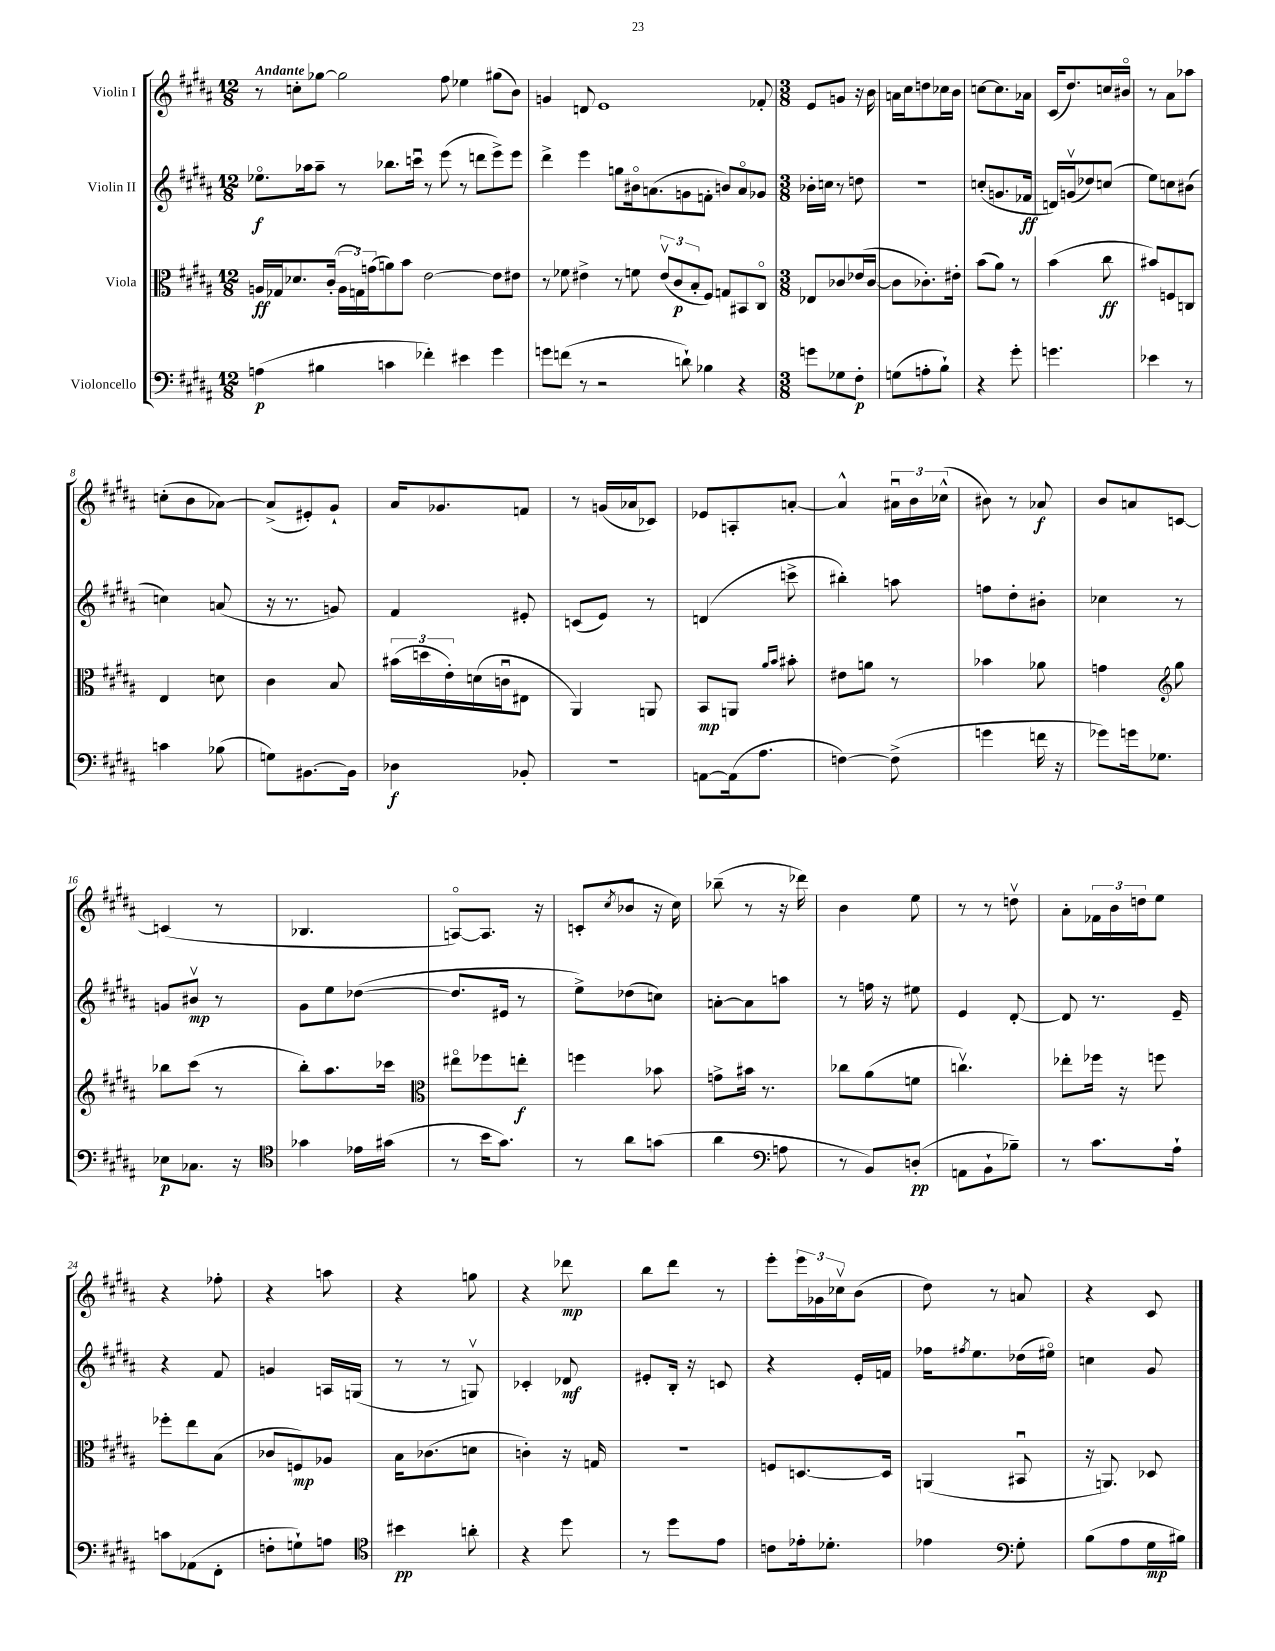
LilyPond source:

<<
\new StaffGroup <<
\new Staff = "s0" \with { instrumentName = "Violin I" } {
    \clef treble \key b \major \numericTimeSignature \time 12/8 \tempo "Andante"
    r8 c''8-. ges''8~ ges''2 fis''8 ees''4 gis''8( b'8) |
    g'4 d'8 e'1 fes'8-. |
    \numericTimeSignature \time 3/8 e'8 g'8 r16 b'16 |
    a'16 cis''16 d''8 ces''16 b'16 |
    c''8~ c''8. aes'16 |
    cis'16( dis''8.) c''16 bis'16\flageolet |
    r8 ais'8 aes''8 |
    c''8-.( b'8 aes'8~) |
    aes'8->( eis'8-.) gis'8-! |
    ais'16 ges'8. f'8 |
    r8 g'16( aes'16 ces'8) |
    ees'8 a8-. a'8~-. |
    a'4-^ \tuplet 3/2 { ais'16\downbow b'16 ces''16-^( } |
    bis'8) r8 aes'8\f |
    b'8 a'8 c'8~ |
    c'4( r8 |
    bes4. |
    a8~\flageolet) a8. r16 |
    c'8-.( \acciaccatura { cis''8 } bes'8 r16 cis''16) |
    bes''8--( r8 r16 des'''16) |
    b'4 e''8 |
    r8 r8 d''8\upbow |
    ais'8-. \tuplet 3/2 { fes'16 b'16 d''16 } e''8 |
    r4 fes''8-. |
    r4 a''8 |
    r4 g''8 |
    r4 des'''8\mp |
    b''8 dis'''8 r8 |
    e'''8-. \tuplet 3/2 { e'''16 ges'16 ces''16\upbow } b'8( |
    dis''8) r8 a'8 |
    r4 cis'8 \bar "|." |
}
\new Staff = "s1" \with { instrumentName = "Violin II" } {
    \clef treble \key b \major \numericTimeSignature \time 12/8
    ees''8.\flageolet\f aes''16 aes''8-- r8 bes''8. c'''16\downbow r8 e'''8( r8 d'''8 e'''8->) e'''8 |
    dis'''4-> e'''4 g''8 bis'16\flageolet a'8.( g'8 f'8-. b'8) a'8\flageolet ges'8 |
    \numericTimeSignature \time 3/8 bes'16-. c''16 r8 d''8 |
    R4. |
    c''8-.( g'8. fes'16\ff |
    d'16) g'16\upbow( des''8) c''8( |
    e''8) c''8 bis'8( |
    c''4) a'8( |
    r16 r8. g'8) |
    fis'4 eis'8-. |
    c'8( e'8) r8 |
    d'4( c'''8-> |
    bis''4-.) a''8 |
    f''8 dis''8-. bis'8-. |
    ces''4 r8 |
    g'8 bis'8\upbow\mp r8 |
    gis'8 e''8 des''8~( |
    des''8. eis'16 r8 |
    e''8->) des''8( c''8) |
    a'8~-. a'8 a''8 |
    r8 f''16 r16 eis''8 |
    e'4 dis'8~-. |
    dis'8 r8. e'16-- |
    r4 fis'8 |
    g'4 a16 g16( |
    r8 r8 g8\upbow) |
    ces'4-. des'8\mf |
    eis'8-. b16-. r16 c'8 |
    r4 e'16-. f'16 |
    fes''16 \acciaccatura { fis''8 } e''8. des''16( eis''16\flageolet) |
    c''4 gis'8 \bar "|." |
}
\new Staff = "s2" \with { instrumentName = "Viola" } {
    \clef alto \key b \major \numericTimeSignature \time 12/8
    a16\ff ges16 des'8. cis'16-.( \tuplet 3/2 { a16 g16) g'16( } a'8) b'8 e'2~ e'8 eis'8 |
    r8 fes'8 eis'4-> r8 f'8 \tuplet 3/2 { eis'8\upbow( cis'8\p b8-. } fis8) g8 bis,8 cis8\flageolet |
    \numericTimeSignature \time 3/8 ees8 ces'8 ees'16( ces'16~ |
    ces'8 ces'8.-.) eis'16-. |
    b'8( ais'8) r8 |
    b'4( cis''8\ff |
    bis'8) f8 c8 |
    e4 d'8 |
    cis'4 b8 |
    \tuplet 3/2 { bis'16( d''16 e'16-.) } d'16( c'16\downbow eis8 |
    ais,4) a,8 |
    b,8\mp a,8 \grace { ais'16 b'16 } bis'8-. |
    eis'8 a'8 r8 |
    bes'4 aes'8 |
    g'4 \clef treble gis''8 |
    bes''8 cis'''8( r8 |
    b''8-.) ais''8. ces'''16 |
    \clef alto eis''8\flageolet fes''8 e''8-.\f |
    f''4 bes'8 |
    g'8-> bis'16 r8. |
    ces''8 ais'8( f'8 |
    c''4.\upbow) |
    ees''8-. fes''16 r16 f''8 |
    fes''8-. e''8 b8( |
    ces'8 f8\mp) aes8 |
    b16 ces'8.( d'8 |
    c'4-.) r16 g16 |
    R4. |
    f8 d8.~ d16 |
    a,4( bis,8\downbow |
    r16 a,8.) des8 \bar "|." |
}
\new Staff = "s3" \with { instrumentName = "Violoncello" } {
    \clef bass \key b \major \numericTimeSignature \time 12/8
    a4\p( bis4 c'4 fes'4-.) eis'4 gis'4 |
    g'8 f'8( r8 r2 d'8-!) bes4 r4 |
    \numericTimeSignature \time 3/8 g'8 ges8 fis8-.\p |
    g8( a8-. b8-!) |
    r4 gis'8-. |
    g'4. |
    ees'4 r8 |
    c'4 bes8( |
    g8) bis,8.~ bis,16 |
    des4\f bes,8-. |
    R4. |
    a,8~ a,16( ais8. |
    f4~) f8->( |
    g'4 f'16 r16 |
    ges'8) g'16 ges8. |
    ees8\p ces8. r16 |
    \clef tenor ges'4 ees'16 gis'16( |
    r8 b'16 gis'8.) |
    r8 ais'8 g'8( |
    ais'4 \clef bass a8 |
    r8 b,8) d8-.\pp( |
    a,8 b,8-! bes8--) |
    r8 cis'8. ais16-! |
    c'8 aes,8( fis,8-. |
    f8-. g8-!) a8 |
    \clef tenor bis'4\pp a'8-. |
    r4 dis''8 |
    r8 dis''8 e'8 |
    c'8 ees'16-. des'8.-. |
    ees'4 \clef bass gis8-. |
    b8( ais8 gis16\mp bis16) \bar "|." |
}
>>
>>
